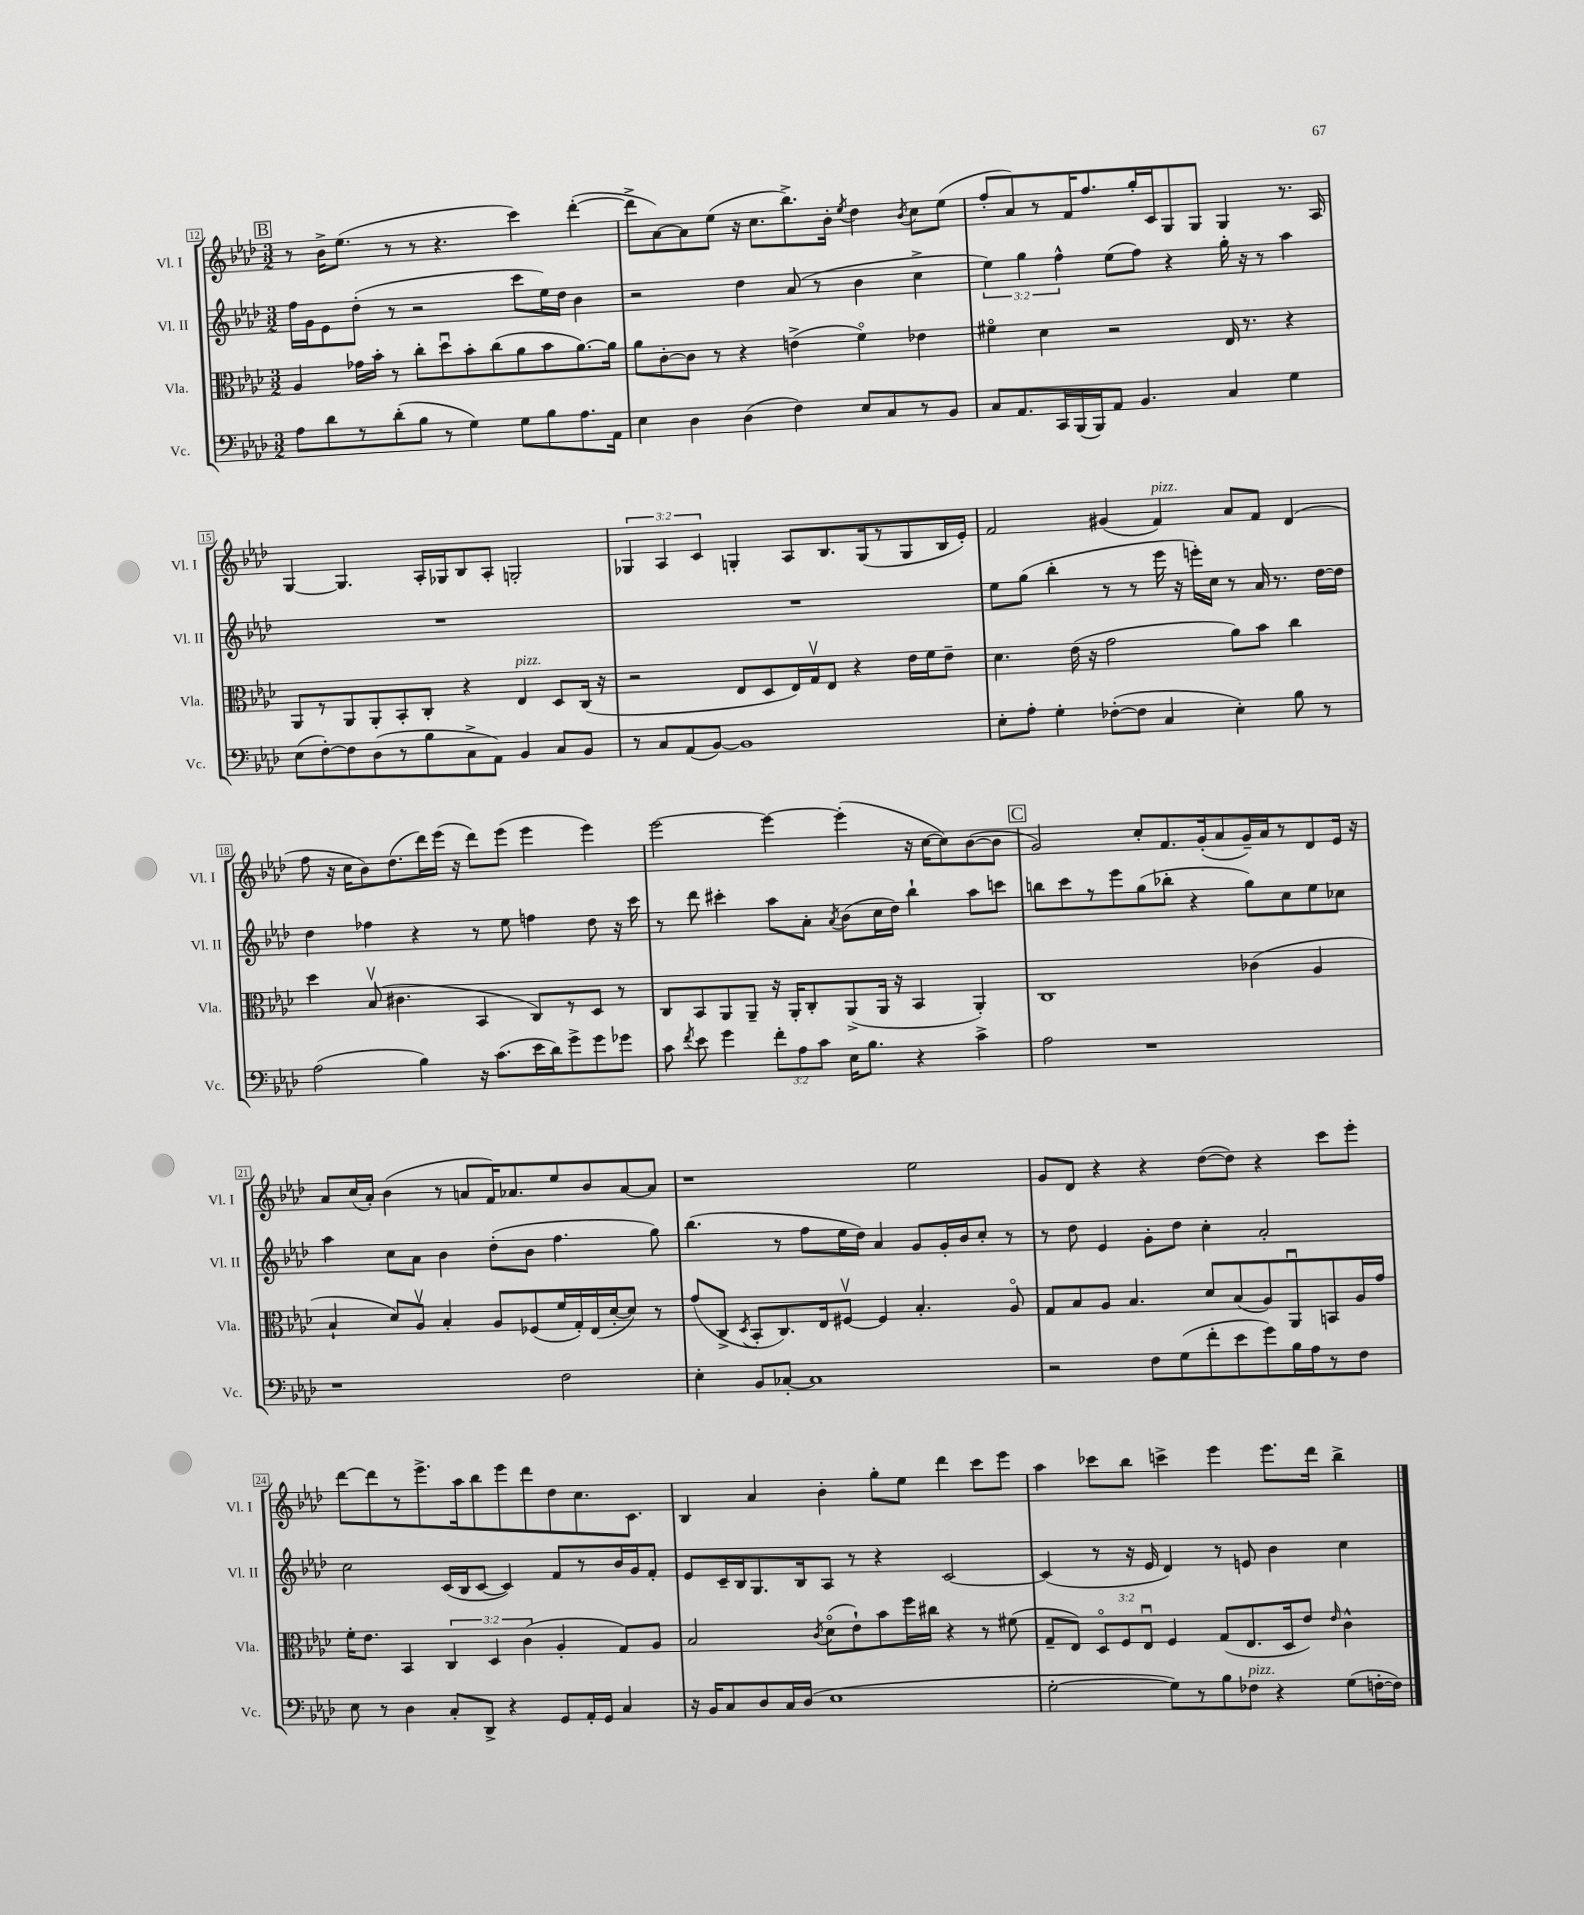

**kern	**kern	**kern	**kern
*part4	*part3	*part2	*part1
*staff4	*staff3	*staff2	*staff1
*I"Vc.	*I"Vla.	*I"Vl. II	*I"Vl. I
*I'Vc.	*I'Vla.	*I'Vl. II	*I'Vl. I
*clefF4	*clefC3	*clefG2	*clefG2
*k[b-e-a-d-]	*k[b-e-a-d-]	*k[b-e-a-d-]	*k[b-e-a-d-]
*M3/2	*M3/2	*M3/2	*M3/2
!!LO:REH:place=s1:t=B
=12	=12	=12	=12
8A-\L	4A-/	16ff\LL	8r
.	.	16g\J	.
8d-\	.	8e-\	16b-^\KL
.	.	.	(8.ee-\J
8r	16g-X\LL	(8dd-'\J	.
.	16b-'\JJ	.	.
(8d-'\	8r	8r	8r
8B-\J	8cc'\L	2r	8r
8r	8dd-u\	.	4.r
4G\)	8b-'\	.	.
.	(8cc\	.	.
8G\L	8a-\	8ccc\L	4ccc\)
8B-\	8b-\	16ee-\L)	.
.	.	16dd-\JJ	.
8.A-\	[8.a-\)	4b-\	([4ddd-'\
16AA-\Jk	16a-\Jk]	.	.
=13	=13	=13	=13
4E-\	8a-\L	2r	8ddd-^\L]
.	[8c'\	.	[8a-\)
4D-\	8c\J]	.	8a-\]
.	8r	.	(8ee-\J
(4D-\	4r	4dd-\	16r
.	.	.	8.cc\L
4F\)	(4en^\	(8a-/	8.bb-^\)
.	.	8r	.
.	.	.	16b-'\Jk
.	.	.	8qee-/
8E-/L	4f\)	4b-\	4dd-\
8C/	.	.	.
.	.	.	8qb-/
8r	4e-X\	4cc^\	8cc\L
8BB-/J	.	.	(8ee-\J
=14	=14	=14	=14
8C/L	4f#X\	6ee-\)	8ff'/L
8.AA-/	.	.	8a-/)
.	.	6gg\	.
.	4d-\	.	8r
16CC/L	.	.	.
.	.	6ff^^\	.
(16BBB-/	.	.	16f/K
16BBB-/J)	.	.	8.ff/
8AA-/J	2r	(8ee-\L	.
4.BB-/	.	8ff\J)	16gg'/L
.	.	.	16c/J
.	.	4r	8G/
.	.	.	8G/J
4C/	16E-/	16gg'\	4G/
.	8.r	16r	.
.	.	8r	.
4G\	4r	4aa-\	8.r
.	.	.	16A-/
!!LO:LB:g=z
=15	=15	=15	=15
(8E-\L	8AA-/L	1.r	[4G/
[8F'\)	8r	.	.
8F\]	8AA-/	.	4.G/]
(8D-\	8AA-'/	.	.
8r	8BB-'/	.	.
8B-\	8C'/J	.	16A-'/LL
.	.	.	16G-X/J
8C^\	4r	.	8B-/
8AA-\J)	.	.	8A-'/J
!	!LO:TX:a:i:t=pizz.	!	!
4BB-/	4E-/	.	2Gn'/
8C/L	8D-/L	.	.
8BB-/J	(16C/Jk	.	.
.	16r	.	.
=16	=16	=16	=16
8r	2r	1.r	6G-X/
8C/L	.	.	.
.	.	.	6A-/
(8AA-/	.	.	.
.	.	.	6c/
[8BB-/J)	.	.	.
1BB-]	8E-/L	.	4Gn'/
.	8D-/	.	.
.	16E-/L)	.	8A-/L
.	16Gv/J	.	.
.	8E-/J	.	8.B-/
.	4r	.	.
.	.	.	(16G/k
.	.	.	8r
.	16e-\LL	.	8G/
.	16f\J	.	.
.	8e-~\J	.	16B-/L
.	.	.	16e-'/JJ)
=17	=17	=17	=17
8E-'\L	4.d-\	8ee-\L	2f/
8A-'\J	.	(8gg\J	.
4G'\	.	4bb-'\	.
.	(16e-\	.	.
.	16r	.	.
([8F-X'\L	2g\	8r	(4g#X/
8F-\J]	.	8r	.
!	!	!	!LO:TX:a:i:t=pizz.
4C/	.	16eee-\	4f/)
.	.	16r	.
.	.	16eeen'\LL)	.
.	.	16cc\JJ	.
4E-'\)	8a-\L)	8r	8a-/L
.	8b-\J	16a-/	8f/J
.	.	8.r	.
8B-\	4cc\	.	(4d-/
8r	.	[16dd-\LL	.
.	.	16dd-\JJ]	.
!!LO:LB:g=z
=18	=18	=18	=18
(2A-\	4dd-\	4dd-\	8ff\
.	.	.	16r
.	.	.	16cc\KL
.	(8B-v/	4ff-X\	8b-\)
.	4.c#X\	.	(8.dd-\
4B-\)	.	4r	.
.	.	.	16ddd-\L)
.	.	.	(16eee-\JJ
.	.	.	16r
16r	4BB-/	8r	8ddd-\L)
(8.c\L	.	.	.
.	.	8ee-\	(8eee-\J
16e-\L	8C/L)	4ffn\	4eee-\
16d-\J)	.	.	.
8g^\	8r	.	.
8g\	8D-/J	8dd-\	4eee-\)
8g-X\J	8r	16r	.
.	.	16ccc\	.
=19	=19	=19	=19
8c\	8C/L	8r	[2eee-\
8qf/	.	.	.
8e-\	8BB-/	8ddd-\	.
4g\	8AA-/	4ccc#X'\	.
.	8AA-~/J	.	.
12f'\L	16r	8aa-\L	4eee-\_
.	16AA-'/KL	.	.
12A-\	.	.	.
.	8C'/	8a-'\J	.
12c\J	.	.	.
.	.	8qa-/	.
16E-\KL	(8AA-^/	(8b-\L	(4eee-'\]
8.B-\J	.	.	.
.	16AA-/Jk	16cc\L	.
.	16r	16dd-\JJ)	.
4r	4BB-/	4bb-`\	16r
.	.	.	[16cc\KL
.	.	.	8cc\])
4c^\	4AA-'/)	8aa-\L	([8b-\
.	.	8cccn\J	8b-\J]
!!LO:REH:place=s1:t=C
=20	=20	=20	=20
2A-\	1C	8bbn\L	2g/)
.	.	8ccc\	.
.	.	8r	.
.	.	8eee-\	.
1r	.	(8gg\	8cc'/L
.	.	8bb-X'\J	8.f/
.	.	4r	.
.	.	.	(16g'/k
.	.	.	8a-/
.	(4c-X\	8gg\L)	16g~/L)
.	.	.	16a-/J
.	.	8cc\	8r
.	4A-/	8ee-\	8d-/
.	.	8cc-X\J	16e-/Jk
.	.	.	16r
!!LO:LB:g=z
=21	=21	=21	=21
1r	4B-`/	4aa-\	8a-/L
.	.	.	(16cc/L
.	.	.	16a-'/JJ)
.	8d-/L)	8cc\L	(4b-\
.	8A-v/J	8a-\J	.
.	4B-'/	4b-\	8r
.	.	.	8an/L
.	8A-/L	(8dd-'\L	16f/K)
.	.	.	8.a-X/
.	(8F-X/	8b-\J	.
2F\	16f/L	4.ff\	8ee-/
.	16G'/)	.	.
.	(16E-/	.	8b-/
.	[16d-'/J	.	.
.	8d-/J])	.	[8a-/
.	8r	8gg\)	8a-/J]
=22	=22	=22	=22
4E-'\	(8g/L	(4.bb-\	1r
.	8C^/J	.	.
.	8qD-/	.	.
8BB-/L	8BB-'/L	.	.
[8C-X'/J	8.C/)	8r	.
1C-]	.	8ff\L	.
.	16E-/k	.	.
.	[8F#Xv/J	16ee-\L	.
.	.	16dd-\JJ)	.
.	4F#/]	4a-/	.
.	4.B-'/	8g/L	2ee-\
.	.	16g'/L	.
.	.	16b-/J	.
.	.	8cc'/J	.
.	8A-/	8r	.
=23	=23	=23	=23
2r	8G/L	8r	8g/L
.	8B-/	8dd-\	8d-/J
.	8A-/J	4e-/	4r
.	4.B-/	.	.
8F\L	.	8g'\L	4r
(8G\	.	8dd-\J	.
8f'\	8d-/L	4cc'\	([8dd-\L
8e-\	(8B-/	.	8dd-\J])
8g\)	8A-/)	2a-'/	4r
16B-\L	8AA-u/	.	.
16A-\J	.	.	.
8r	8BBn/	.	8ccc\L
8F\J	16A-/L	.	8eee-'\J
.	16g/JJ	.	.
!!LO:LB:g=z
=24	=24	=24	=24
8E-\	16f'\KL	2cc\	[8ddd-\L
.	8.e-\J	.	.
8r	.	.	8ddd-\]
4D-\	4BB-/	.	8r
.	.	.	8.eee-^\
8C'/L	6C/	(16c/LL	.
.	.	16B-/J	16aa-\k
8DD-^/J	.	[8c/J	8bb-\
.	6D-/	.	.
4r	.	4c/])	8eee-\
.	(6c\	.	.
.	.	.	8ddd-\
8GG/L	4A-'/	8f/L	8dd-\
16AA-'/L	.	8r	8.cc\
16GG/JJ	.	.	.
4C/	8G/L)	16b-/L	.
.	.	16g/J	8.c\J
.	8A-/J	8f'/J	.
=25	=25	=25	=25
16r	2B-/	8e-/L	4B-/
16BB-/KL	.	.	.
8C/	.	16c~/L	.
.	.	16B-/J	.
8D-/	.	8.G/	4a-/
16C/L	.	.	.
(16D-/JJ	.	16B-/k	.
.	8qc/	.	.
1E-	(8d-\L	8A-/J	4b-'\
.	8e-`\)	8r	.
.	8b-\	4r	8gg'\L
.	16ff\L	.	8ee-\J
.	16cc#X\JJ	.	.
.	4r	[2c/	4ddd-\
.	8r	.	8ccc\L
.	(8f#X\	.	8eee-\J
=26	=26	=26	=26
[2G'\	8G~/L	(4c/]	4aa-\
.	8E-/J)	.	.
.	12D-/L	8r	8ccc-X\L
.	12F/	.	.
.	.	16r	8bb-\J
.	12E-u/J	.	.
.	.	16e-/	.
8G\L])	4F/	4d-/)	4cccn^\
8r	.	.	.
8B-\	(8G/L	8r	4eee-\
!LO:TX:a:i:t=pizz.	!	!	!
8F-X\J	8.E-/	8en/	.
4r	.	4b-\	8.eee-\L
.	16D-/k	.	.
.	8e-/J)	.	.
.	.	.	16ddd-\Jk
.	16qqe-/	.	.
(8G\L	4c^^\	4cc\	4bb-^\
[16Fn'\L	.	.	.
16F\JJ])	.	.	.
==	==	==	==
*-	*-	*-	*-
